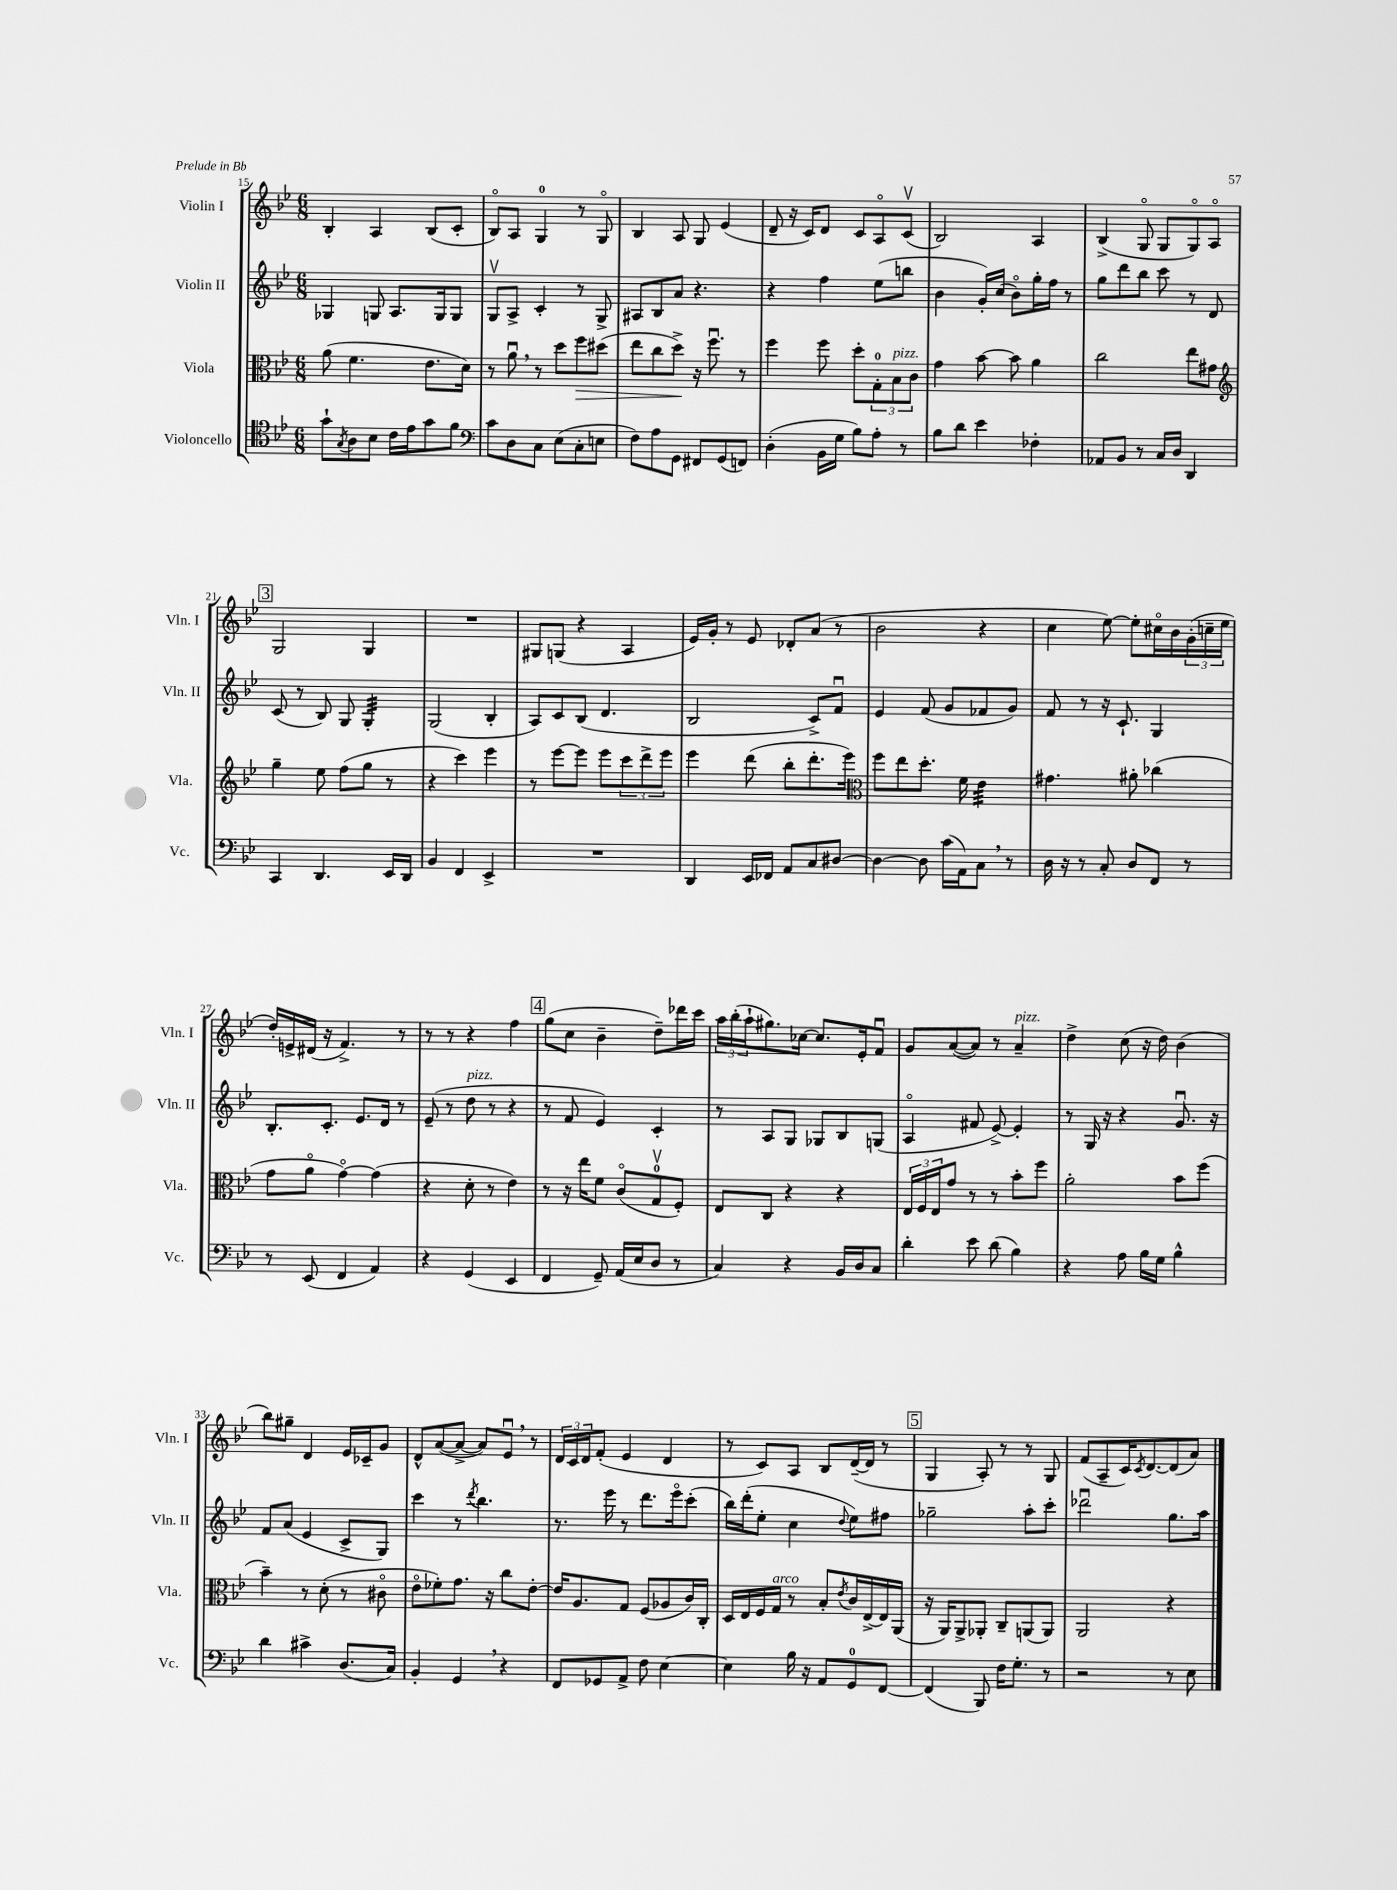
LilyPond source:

<<
\new StaffGroup <<
\new Staff = "s0" \with { instrumentName = "Violin I" shortInstrumentName = "Vln. I" } {
    \clef treble \key bes \major \numericTimeSignature \time 6/8
    bes4-. a4 bes8( c'8-. |
    bes8\flageolet) a8 g4-0 r8 g8\flageolet |
    bes4 a8 g8 ees'4( |
    d'8-- r16 c'16) d'8 c'8 a8\flageolet c'8\upbow( |
    bes2) a4 |
    bes4->( g8\flageolet g8 g8\flageolet) a8\flageolet |
    \mark \markup { \box "3" } g2 g4 |
    R2. |
    gis8 g8( r4 a4 |
    ees'16) g'16-. r8 ees'8 des'8-. a'8( r8 |
    bes'2 r4 |
    c''4 ees''8~) ees''8-. cis''16\flageolet bes'16 \tuplet 3/2 { g'16-.( c''16-- ees''16 } |
    d''16-.) e'16-> dis'16( r16 f'4.->) r8 |
    r8 r8 r4 f''4 |
    \mark \markup { \box "4" } g''8( c''8 bes'4-- d''8--) des'''16 c'''16 |
    \tuplet 3/2 { a''16 bes''16-.( a''16-! } gis''8.) ces''16~ ces''8. ees'16-. f'8\downbow |
    g'8 a'8~( a'8) r8 a'4--^\markup { \italic "pizz." } |
    d''4-> c''8( r16 d''16) bes'4( |
    bes''8) gis''8-- d'4 ees'16 ces'16-- g'8 |
    d'8-^ a'8~( a'8~-> a'8) ees'8\downbow \breathe r8 |
    \tuplet 3/2 { d'16 c'16 d'16 } f'8-.( ees'4 d'4 |
    r8 c'8) a8 bes8 d'16~--( d'16 r8 |
    \mark \markup { \box "5" } g4 a8-.) r8 r8 g8 |
    f'8( a8-- c'16) \acciaccatura { c'8 } d'8.~ d'8( a'8) \bar "|." |
}
\new Staff = "s1" \with { instrumentName = "Violin II" shortInstrumentName = "Vln. II" } {
    \clef treble \key bes \major \numericTimeSignature \time 6/8
    ges4 g8 a8. g16 g8 |
    g8\upbow a8-> c'4-. r8 g8-> |
    ais8 bes8 a'8 r4. |
    r4 f''4 ees''8( b''8 |
    bes'4 g'16-.) c''16( bes'8\flageolet) g''16-. f''16 r8 |
    g''8 d'''8 bes''8 c'''8 r8 d'8 |
    \mark \markup { \box "3" } c'8( r8 bes8) g8 g4:32-. |
    g2( bes4-. |
    a8) c'8 bes8( d'4. |
    bes2 c'8->) f'8\downbow |
    ees'4 f'8( g'8 fes'8 g'8) |
    f'8 r8 r16 c'8.-! g4 |
    bes8.-. c'8.-. ees'8. d'16 r8 |
    ees'8--( r8 d''8^\markup { \italic "pizz." } r8 r4 |
    \mark \markup { \box "4" } r8 f'8 ees'4) c'4-. |
    r8 a8 g8 ges8 bes8 g8( |
    a4\flageolet fis'8 ees'8~->) ees'4-. |
    r8 g16 r16 r4 g'8.\downbow r16 |
    f'8 a'8( ees'4 c'8-> g8) |
    c'''4 r8 \acciaccatura { d'''8 } bes''4. |
    r8. ees'''16 r8 d'''8. ees'''16\flageolet c'''8-.( |
    bes''16) d'''16-.( ees''8-. c''4 \appoggiatura { d''8 } ees''8) fis''8 |
    \mark \markup { \box "5" } ges''2-- a''8-. c'''8-. |
    des'''2\downbow g''8. a''16 \bar "|." |
}
\new Staff = "s2" \with { instrumentName = "Viola" shortInstrumentName = "Vla." } {
    \clef alto \key bes \major \numericTimeSignature \time 6/8
    a'8( f'4. ees'8. d'16) |
    r8 a'8\downbow \breathe r8 d''8 f''8\> dis''8( |
    ees''8 c''8 d''8->\!) r16 f''8.\downbow r8 |
    f''4 f''8 d''8-. \tuplet 3/2 { g8-0-. bes8^\markup { \italic "pizz." } c'8 } |
    g'4 bes'8~ bes'8 a'4 |
    c''2 ees''8 gis'8 |
    \mark \markup { \box "3" } \clef treble g''4-- ees''8 f''8( g''8 r8 |
    r4 c'''4) ees'''4 |
    r8 ees'''8~ ees'''8 ees'''8 \tuplet 3/2 { c'''8 d'''8-> ees'''8 } |
    ees'''4 d'''8( bes''8-. d'''8.-. ees'''16) |
    \clef alto f''8 ees''8 d''8.-. f'16 ees'4:32 |
    gis'4. ais'8-. ces''4( |
    g'8 a'8\flageolet g'4~\flageolet) g'4( |
    r4 d'8-. r8 ees'4) |
    \mark \markup { \box "4" } r8 r16 ees''16 f'8 c'8\flageolet( g8-0\upbow f8-.) |
    ees8 c8 r4 r4 |
    \tuplet 3/2 { ees16 f16 ees16 } g'8 r8 r8 bes'8-. f''8 |
    a'2-. bes'8 f''8( |
    bes'4--) r8 d'8-.( r8 cis'8\flageolet |
    ees'8\flageolet fes'8-.) g'8. r16 c''8 ees'8~-. |
    ees'16 a8. g8 f8( aes8 c'16) c16-. |
    d16 ees16 f16 g16^\markup { \italic "arco" } r8 bes8-. \acciaccatura { ees'8 } c'16 ees16~-> ees16 a,16( |
    \mark \markup { \box "5" } r16 a,16) a,8-> aes,8-. c8-- a,8( a,8) |
    a,2 r4 \bar "|." |
}
\new Staff = "s3" \with { instrumentName = "Violoncello" shortInstrumentName = "Vc." } {
    \clef tenor \key bes \major \numericTimeSignature \time 6/8
    g'8-! \acciaccatura { g8 } a8 bes8 c'16 ees'16 g'8 f'8 |
    \clef bass c'8 d8 c8 ees8( c8-. e8 |
    f8) a8 g,8 fis,8 g,8( f,8) |
    d4-.( bes,16 g16 bes8) a8-. r8 |
    bes8 d'8 ees'4 fes4-. |
    aes,8 bes,8 r8 c16 d16 d,4 |
    \mark \markup { \box "3" } c,4 d,4. ees,16 d,16 |
    bes,4 f,4 ees,4-> |
    R2. |
    d,4 ees,16 fes,16 a,8 c8 dis8~ |
    dis4~ dis8 c'16( a,16) c8 \breathe r8 |
    d16 r16 r8 c8-. d8 f,8 r8 |
    r8 ees,8( f,4 a,4) |
    r4 g,4( ees,4 |
    \mark \markup { \box "4" } f,4 g,8--) a,16( ees16 d8 r8 |
    c4) r4 bes,16 d16 c8 |
    d'4-. ees'8 d'8( bes4) |
    r4 a8 bes16 g16 bes4-^ |
    d'4 cis'4-> d8.( c16) |
    bes,4-. g,4 \breathe r4 |
    f,8 ges,8 a,8-> f8 ees4~ |
    ees4 bes16 r16 a,8 g,8-0 f,8~ |
    \mark \markup { \box "5" } f,4( bes,,8) f16 g8.-. r8 |
    r2 r8 ees8 \bar "|." |
}
>>
>>
\layout { \context { \Score currentBarNumber = #15 } }
